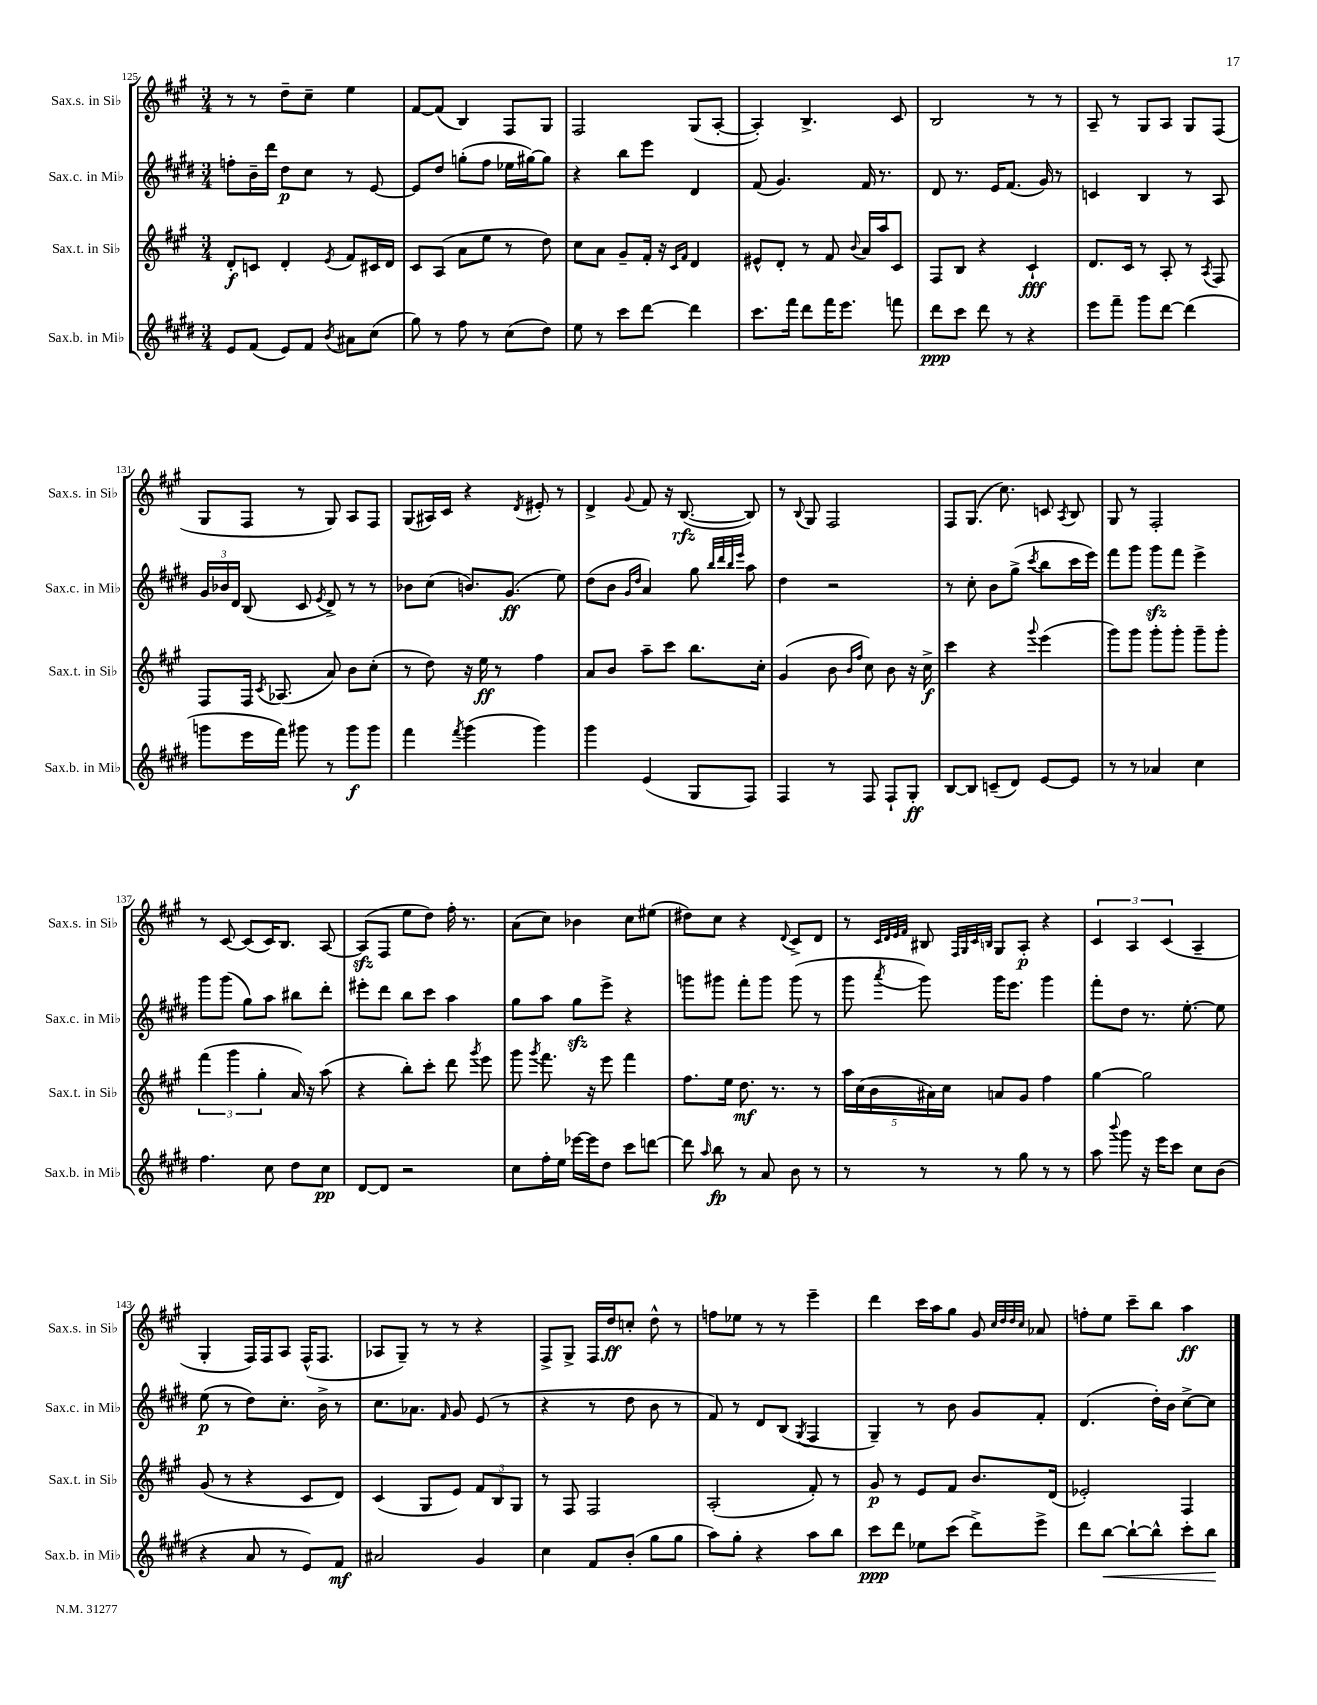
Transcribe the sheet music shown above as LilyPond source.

<<
\new StaffGroup <<
\new Staff = "s0" \with { instrumentName = "Sax.s. in Sib" shortInstrumentName = "Sax.s. in Sib" } {
    \clef treble \key a \major \numericTimeSignature \time 3/4
    \autoBeamOff r8 r8 d''8[-- cis''8]-- e''4 |
    fis'8[~ fis'8]( b4) fis8[ gis8] |
    fis2 gis8[( a8]~-. |
    a4-.) b4.-> cis'8 |
    b2 r8 r8 |
    a8-- r8 gis8[ a8] gis8[ fis8]( |
    gis8[ fis8] r8 gis8) a8[ fis8] |
    gis8[( ais16) cis'16] r4 \acciaccatura { d'8 } eis'8-. r8 |
    d'4-> \appoggiatura { gis'8 } fis'8 r16 b8.~\rfz( b8) |
    r8 \appoggiatura { b8 } gis8 fis2 |
    fis8[ gis8.]( cis''8.) c'8 \acciaccatura { a8 } b8 |
    gis8 r8 fis2-. |
    r8 cis'8~ cis'8[( cis'16) b8.] a8~ |
    a8[\sfz( fis8] e''8[ d''8]) fis''16-. r8. |
    a'8[( cis''8]) bes'4 cis''8[ eis''8]( |
    dis''8[) cis''8] r4 \appoggiatura { d'8 } cis'8[-> d'8] |
    r8 \grace { cis'32[ d'32 e'32 fis'32] } bis8 \grace { fis32[ gis32 cis'32 b32] } gis8[ a8]-.\p r4 |
    \tuplet 3/2 { cis'4 a4 cis'4( } a4-- |
    gis4-. fis16[) fis16 a8] fis16[-^( fis8.] |
    aes8[ gis8]--) r8 r8 r4 |
    fis8[-> gis8]-> fis16[ d''16\ff c''8]-. d''8-^ r8 |
    f''8[ ees''8] r8 r8 e'''4-- |
    d'''4 cis'''16[ a''16 gis''8] gis'8 \grace { cis''32[ d''32 d''32 cis''32] } aes'8 |
    f''8[-. e''8] cis'''8[-- b''8] a''4\ff \bar "|." |
}
\new Staff = "s1" \with { instrumentName = "Sax.c. in Mib" shortInstrumentName = "Sax.c. in Mib" } {
    \clef treble \key e \major \numericTimeSignature \time 3/4
    \autoBeamOff f''8[-. b'16-- dis'''16] dis''8[\p cis''8] r8 e'8~ |
    e'8[ dis''8] g''8[-.( fis''8] ees''16[ gis''16~) gis''8] |
    r4 b''8[ e'''8] dis'4 |
    fis'8( gis'4.) fis'16 r8. |
    dis'8 r8. e'16[ fis'8.]( gis'16) r8 |
    c'4 b4 r8 a8 |
    \tuplet 3/2 { gis'16[ bes'16 dis'16] } b8( cis'8 \acciaccatura { e'8 } dis'8->) r8 r8 |
    bes'8[ cis''8]( b'8.[) gis'8.]\ff( e''8) |
    dis''8[( b'8] \grace { gis'16[ dis''16] } a'4) gis''8 \grace { b''32[ dis'''32 b''32 e'''32] } a''8 |
    dis''4 r2 |
    r8 cis''8-. b'8[ gis''8]->( \acciaccatura { cis'''8 } b''8[ cis'''16 e'''16]) |
    fis'''8[ gis'''8] gis'''8[\sfz fis'''8] e'''4-> |
    gis'''8[ gis'''8]( gis''8[) a''8] bis''8[ dis'''8]-. |
    eis'''8[-. dis'''8] b''8[ cis'''8] a''4 |
    gis''8[ a''8] gis''8[\sfz e'''8]-> r4 |
    g'''8[ gis'''8] fis'''8[-. gis'''8] gis'''8( r8 |
    gis'''8 \acciaccatura { a'''8 } gis'''8) gis'''16[ e'''8.] gis'''4 |
    fis'''8[-. dis''8] r8. e''8.~-. e''8 |
    e''8\p( r8 dis''8[) cis''8.]-. b'16-> r8 |
    cis''8.[ aes'8.] \grace { fis'16 } gis'8 e'8( r8 |
    r4 r8 dis''8 b'8 r8 |
    fis'8) r8 dis'8[ b8]( \acciaccatura { gis8 } fis4 |
    gis4--) r8 b'8 gis'8[ fis'8]-. |
    dis'4.( dis''16[-.) b'16] cis''8[~-> cis''8] \bar "|." |
}
\new Staff = "s2" \with { instrumentName = "Sax.t. in Sib" shortInstrumentName = "Sax.t. in Sib" } {
    \clef treble \key a \major \numericTimeSignature \time 3/4
    \autoBeamOff d'8[-.\f c'8] d'4-. \acciaccatura { e'8 } fis'8[ cis'16 d'16] |
    cis'8[ a8]( a'8[ e''8] r8 d''8) |
    cis''8[ a'8] gis'8[-- fis'16]-. r16 \grace { cis'16[ fis'16] } d'4 |
    eis'8[-^ d'8]-. r8 fis'8 \appoggiatura { b'8 } a'16[ a''16 cis'8] |
    fis8[ b8] r4 cis'4-!\fff |
    d'8.[ cis'16] r8 a8-. r8 \acciaccatura { a8 } fis8 |
    fis8[ fis16] \acciaccatura { cis'8 } aes8.( a'8) b'8[ cis''8]-.( |
    r8 d''8) r16 e''16\ff r8 fis''4 |
    a'8[ b'8] a''8[-- cis'''8] b''8.[ cis''16]-. |
    gis'4( b'8 \grace { b'16[ fis''16] } cis''8) b'8 r16 cis''16->\f |
    cis'''4 r4 \appoggiatura { gis'''8 } e'''4( |
    gis'''8[) gis'''8] gis'''8[-. gis'''8]-. gis'''8[-- gis'''8]-. |
    \tuplet 3/2 { fis'''4( gis'''4 gis''4-. } a'16) r16 a''8( |
    r4 b''8[-.) cis'''8]-. d'''8 \acciaccatura { gis'''8 } e'''8 |
    gis'''8 \acciaccatura { gis'''8 } fis'''8. r16 e'''8 fis'''4 |
    fis''8.[ e''16] d''8.\mf r8. r8 |
    \tuplet 5/4 { a''16[ cis''16( b'16 ais'16) cis''16] } a'8[ gis'8] fis''4 |
    gis''4~ gis''2 |
    gis'8( r8 r4 cis'8[ d'8]) |
    cis'4( gis8[ e'8]) \tuplet 3/2 { fis'8[ b8 gis8] } |
    r8 fis8 fis2 |
    a2-.( fis'8-.) r8 |
    gis'8\p r8 e'8[ fis'8] b'8.[ d'16]( |
    ees'2-.) fis4 \bar "|." |
}
\new Staff = "s3" \with { instrumentName = "Sax.b. in Mib" shortInstrumentName = "Sax.b. in Mib" } {
    \clef treble \key e \major \numericTimeSignature \time 3/4
    \autoBeamOff e'8[ fis'8]( e'8[) fis'8] \acciaccatura { b'8 } ais'8[ cis''8]( |
    gis''8) r8 fis''8 r8 cis''8[( dis''8]) |
    e''8 r8 cis'''8[ dis'''8]~ dis'''4 |
    cis'''8.[ fis'''16] dis'''8[ fis'''16 e'''8.] f'''8 |
    dis'''8[\ppp cis'''8] dis'''8 r8 r4 |
    e'''8[ fis'''8]-- gis'''8[ dis'''8]~ dis'''4( |
    g'''8[ e'''16 fis'''16]) gis'''8 r8 gis'''8[\f gis'''8] |
    fis'''4 \acciaccatura { fis'''8 } gis'''4( gis'''4) |
    gis'''4 e'4( gis8[ fis8]) |
    fis4 r8 fis8 fis8[-! gis8]-.\ff |
    b8[~ b8] c'8[--( dis'8]) e'8[~ e'8] |
    r8 r8 aes'4 cis''4 |
    fis''4. cis''8 dis''8[ cis''8]\pp |
    dis'8[~ dis'8] r2 |
    cis''8[ fis''16-. e''16] ees'''16[~ ees'''16 dis''8] cis'''8[ d'''8]~ |
    d'''8 \grace { a''16 } b''8\fp r8 a'8 b'8 r8 |
    r8 r8 r8 gis''8 r8 r8 |
    a''8 \appoggiatura { b'''8 } gis'''8 r16 e'''16[ cis'''8] cis''8[ b'8]( |
    r4 a'8 r8 e'8[) fis'8]\mf |
    ais'2 gis'4 |
    cis''4 fis'8[ b'8]-.( gis''8[ gis''8] |
    a''8[) gis''8]-. r4 a''8[ b''8] |
    cis'''8[\ppp dis'''8] ees''8[ cis'''8]( dis'''8[->) e'''8]-> |
    dis'''8[ b''8]~\< b''8[~-! b''8]-^ cis'''8[-. b''8]\! \bar "|." |
}
>>
>>
\layout { \context { \Score currentBarNumber = #125 } }
